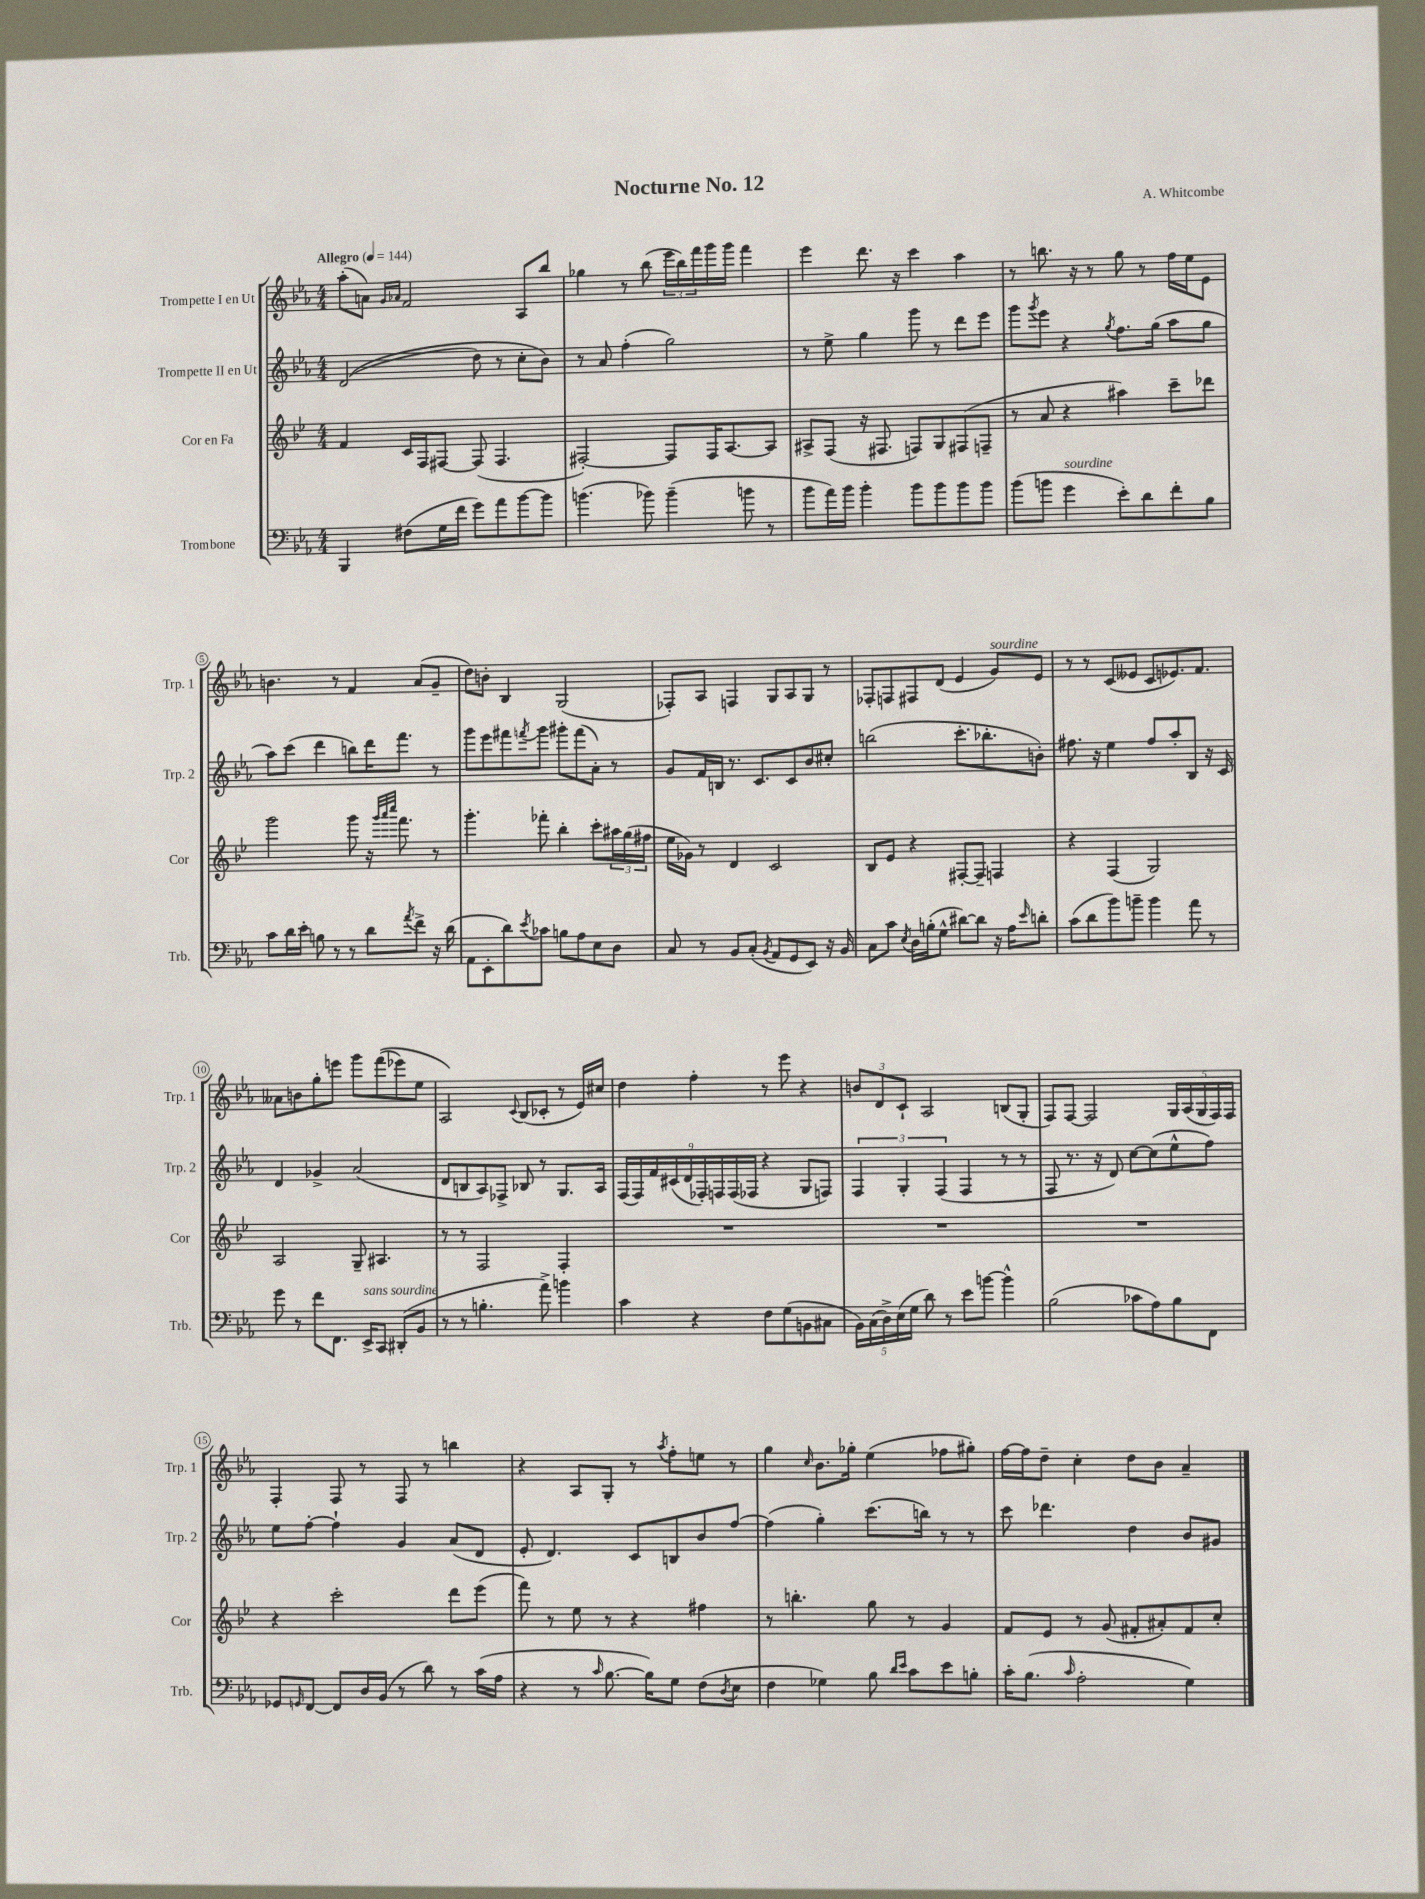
\header { title = "Nocturne No. 12" composer = "A. Whitcombe" }
<<
\new StaffGroup <<
\new Staff = "s0" \with { instrumentName = "Trompette I en Ut" shortInstrumentName = "Trp. 1" } {
    \clef treble \key ees \major \numericTimeSignature \time 4/4 \tempo "Allegro" 4 = 144
    aes''8-.( a'8) \grace { g'16 aes'16 } f'2 aes8 bes''8 |
    ges''4 r8 bes''8( \tuplet 3/2 { ees'''16 bes''16) f'''16 } g'''16 g'''16 f'''4 |
    ees'''4 d'''8. r16 c'''4 aes''4 |
    r8 b''8. r16 r8 g''8 r8 f''16 ees''16 ees'8 |
    b'4. r8 f'4 aes'8( g'8-- |
    d''8) b'8-. bes4 g2( |
    fes8-.) aes8 f4 g8 aes8 g8 r8 |
    fes8-. f8 fis8 d'8( ees'4 g'8^\markup { \italic "sourdine" }) ees'8 |
    r8 r8 c'8( eeses'8 c'8 ees'8.) f'8. |
    aeses'8 b'8 g''8-. e'''8 g'''8 f'''8(\( ees'''8) ees''8 |
    aes2\) \appoggiatura { c'8 } bes8( ces'8-. r8 ees'16) cis''16 |
    d''4 f''4-. r8 ees'''8 r4 |
    \tuplet 3/2 { b'8 d'8 c'8-! } aes2 b8( g8-. |
    f8) f8~ f2 \tuplet 5/4 { g16 aes16( g16 f16) f16 } |
    f4-. f8 r8 f8 r8 b''4 |
    r4 aes8 g8-. r8 \acciaccatura { aes''8 } f''8-. e''8 r8 |
    g''4 \grace { c''16 } bes'8. ges''16-. ees''4( fes''8 gis''8-.) |
    f''16~ f''16 d''8-- c''4-. d''8 bes'8 aes'4-- \bar "|." |
}
\new Staff = "s1" \with { instrumentName = "Trompette II en Ut" shortInstrumentName = "Trp. 2" } {
    \clef treble \key ees \major \numericTimeSignature \time 4/4
    d'2(\( d''8) r8 c''8-. bes'8\) |
    r8 aes'8 f''4-.( g''2) |
    r8 ees''8-> g''4 g'''8 r8 d'''8 ees'''8 |
    g'''8 \acciaccatura { g'''8 } ees'''8 r4 \acciaccatura { g''8 } f''8. g''16( aes''8 g''8 |
    aes''8) c'''8( d'''4 b''8) d'''16 f'''8. r8 |
    g'''8 ees'''8 fis'''8 \acciaccatura { f'''8 } g'''8 gis'''8-. f'''8( aes'8-.) r8 |
    g'8 f'16 b16 r8. c'8. c'8 bes'8 cis''8-. |
    b''2( c'''8.-. bes''8.-. b'8-.) |
    fis''8. r16 ees''4 fis''8 aes''8-. bes8 r16 c'16 |
    d'4 ges'4-> aes'2( |
    d'8 b8 aes8) fes8-> bes8 r8 g8. aes16 |
    \tuplet 9/8 { f16( f16) f'16 cis'16( d'16 fes16-.) f16 f16( fes16 } r4 g8 f8) |
    \tuplet 3/2 { f4 g4-. f4( } f4 r8 r8 |
    f8 r8. r16 d'8) c''8~ c''8( ees''8-^ f''8) |
    ees''8 f''8~-. f''4-! g'4 aes'8( d'8 |
    ees'8-. d'4.) c'8 b8 bes'8 f''8~ |
    f''4( g''4-.) c'''8.( b''16) r8 r8 |
    c'''8 des'''4. d''4 bes'8 gis'8 \bar "|." |
}
\new Staff = "s2" \with { instrumentName = "Cor en Fa" shortInstrumentName = "Cor" } {
    \clef treble \key bes \major \numericTimeSignature \time 4/4
    f'4 c'16 f16 fis8~ fis8( fis4. |
    fis2~-.) fis8 fis16 a8.~ a8 |
    ais8-> f8( r16 fis8. f8) g8 fis8( f8-- |
    r8 a'8 r4 ais''4) c'''8-- des'''8 |
    g'''2 g'''8 r16 \grace { g'''32 a'''32 c''''32 } f'''8. r8 |
    g'''4.-. fes'''8-. bes''4-. c'''8-. \tuplet 3/2 { ais''16 g''16( fis''16 } |
    ees''16 ges'16) r8 d'4 c'2 |
    bes8 ees'8 r4 fis8~-. fis8-- f4 |
    r4 f4( g2) |
    a2 g8-- ais4. |
    r8 r8 f2 f4-. |
    R1 |
    R1 |
    R1 |
    r4 c'''2-. d'''8 ees'''8( |
    f'''8) r8 ees''8 r8 r4 fis''4 |
    r8 b''4.-. g''8 r8 g'4 |
    f'8 ees'8 r8 g'8( fis'8-. ais'8-.) fis'8 c''8-. \bar "|." |
}
\new Staff = "s3" \with { instrumentName = "Trombone" shortInstrumentName = "Trb." } {
    \clef bass \key ees \major \numericTimeSignature \time 4/4
    bes,,4 fis8( g16 f'16 g'8) aes'8 bes'8~ bes'8 |
    b'4.( bes'8) bes'4--( b'8 r8 |
    bes'8 aes'16) bes'16 bes'4-. bes'8 bes'8 bes'8 bes'8 |
    bes'8( b'8 g'4^\markup { \italic "sourdine" } ees'8-.) d'8 f'8-. bes8 |
    c'8 d'16 ees'16-. b8 r8 r8 d'8 \acciaccatura { aes'8 } f'8-> r16 d'16( |
    aes,8 ees,8-. d'8) \acciaccatura { ees'8 } ces'8 b8 aes8 ees8 d8 |
    c8 r8 bes,8 c8-.( \acciaccatura { bes,8 } aes,8 g,8 ees,8) r16 bes,16 |
    c8 c'8 \acciaccatura { ees8 } d16 b16-.( g8-^ dis'8~) dis'8 r16 aes16 \grace { ees'16 } d'8-. |
    c'8( d'8 bes'8) b'8-- b'4 aes'8 r8 |
    g'8 r8 f'8 f,8. ees,16->^\markup { \italic "sans sourdine" } c,8 dis,8-.( bes,8 |
    r8 r8 b4.-. aes'8->) b'4 |
    c'4 r4 f8 g8( b,8 cis8 |
    \tuplet 5/4 { bes,16) c16( d16->) ees16( g16 } d'8) r8 ees'8 b'8~ b'4-^ |
    bes2( ces'8 aes8) bes8 f,8 |
    ges,8 \grace { g,16 } f,8~ f,8 d16 bes,16( r8 d'8) r8 c'16( aes16 |
    r4 r8 \grace { c'16 } bes8.~ bes16) g8 f8( \acciaccatura { d8 } ees8 |
    f4 ges4) bes8 \grace { d'16 ees'16 } c'8 ees'8 b8-. |
    c'16-. bes8.( \grace { c'16 } aes2-. g4) \bar "|." |
}
>>
>>
\layout { \context { \Score \override BarNumber.stencil = #(make-stencil-circler 0.1 0.3 ly:text-interface::print) } }
